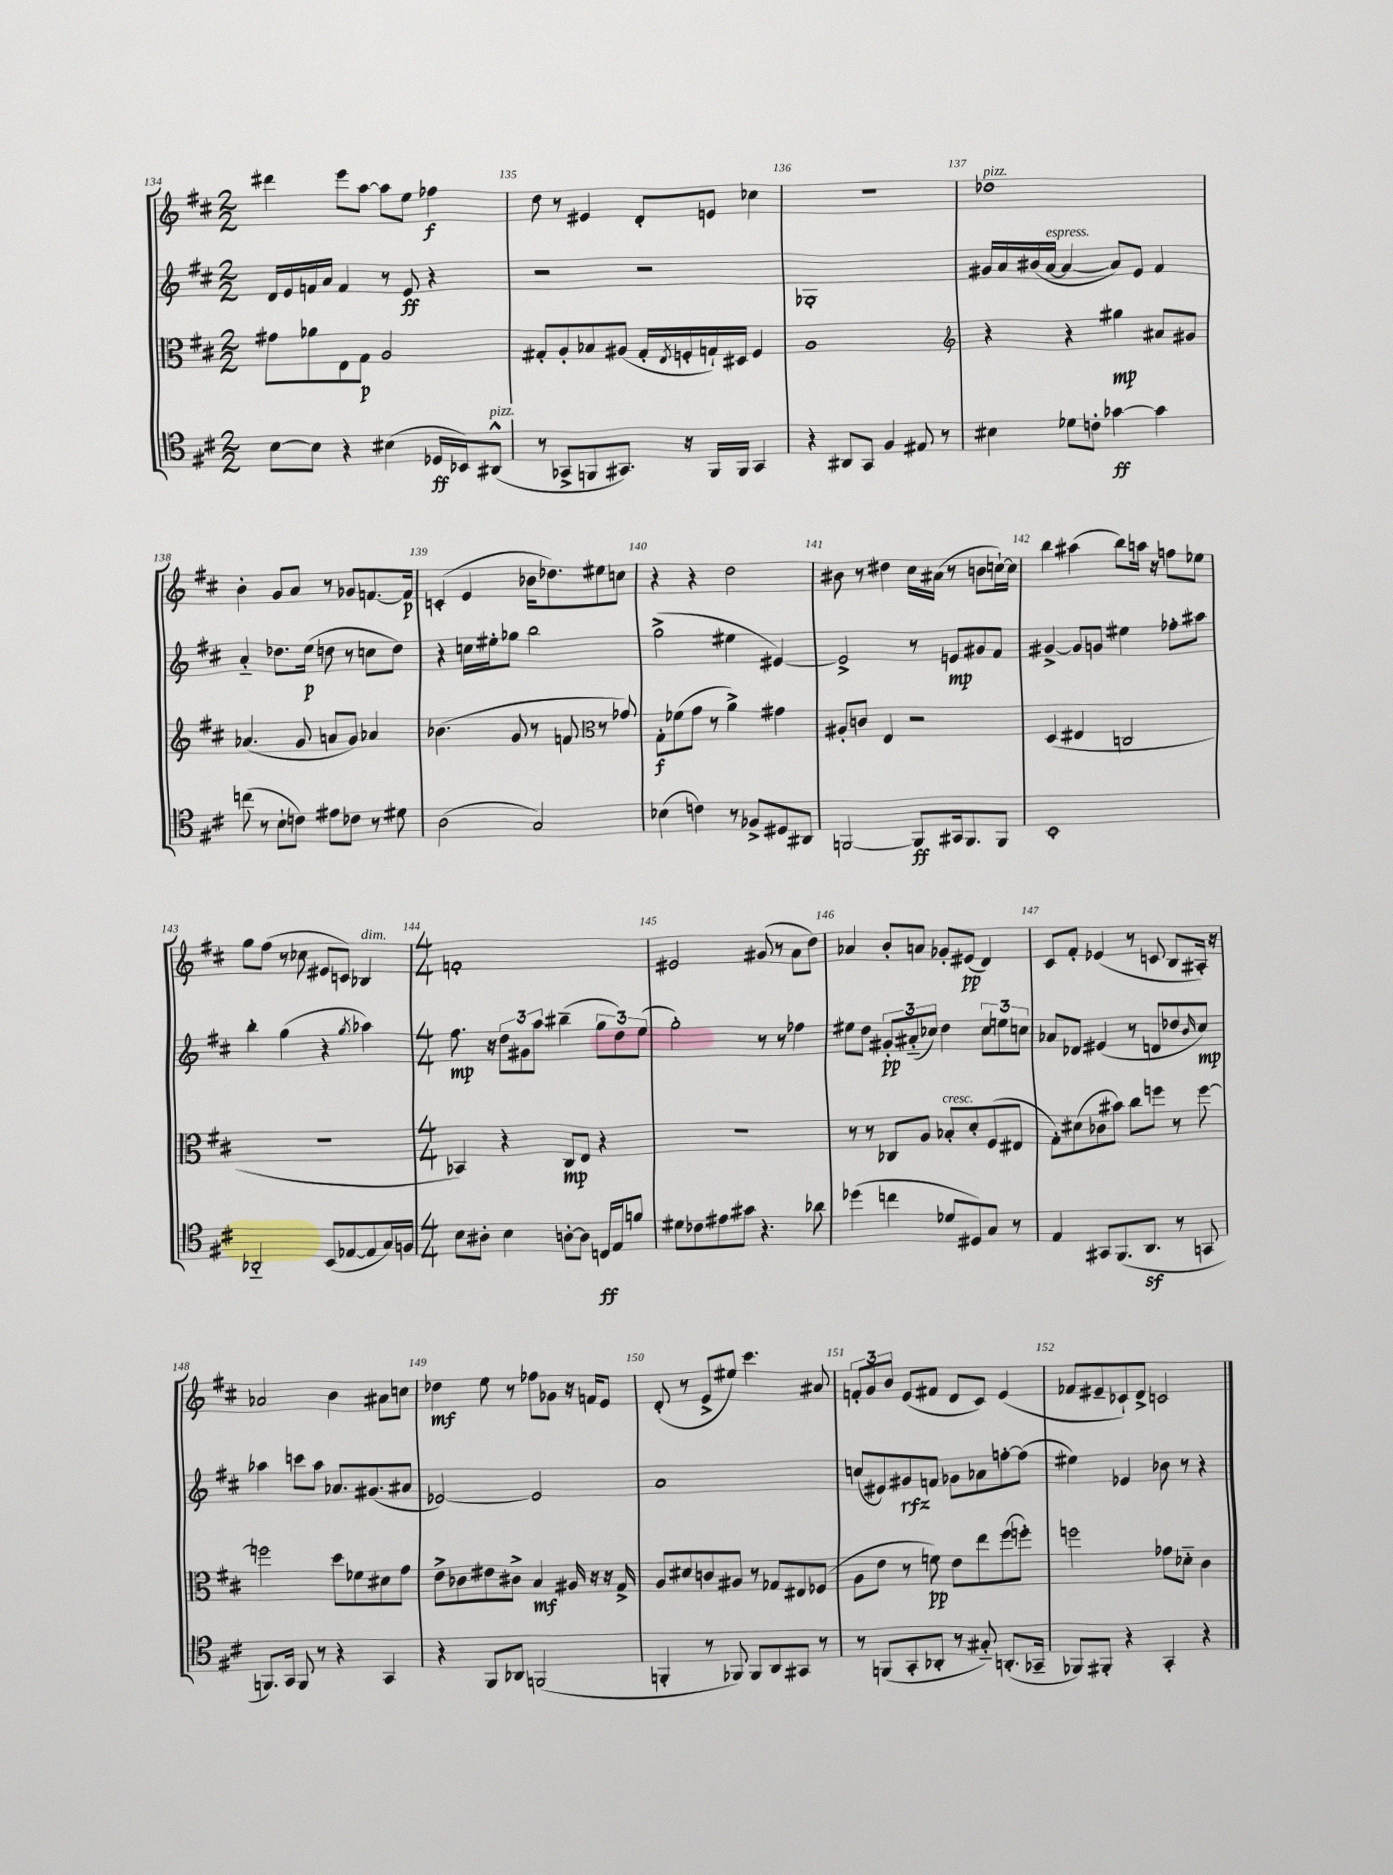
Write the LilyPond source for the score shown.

<<
\new StaffGroup <<
\new Staff = "s0" {
    \clef treble \key d \major \numericTimeSignature \time 2/2
    dis'''4 e'''8 a''8~ a''8 e''8 fes''4\f |
    d''8 r8 eis'4 d'8-. e'8 ces''4 |
    r1 |
    des''1^\markup { \italic "pizz." } |
    b'4-. g'8 a'8 r8 ges'8 f'8.~ f'16\p |
    c'4-.( e'4 bes'16 des''8.) eis''8 c''8 |
    r4 r4 d''2 |
    bis'8 r8 dis''4 cis''16 ais'16( r8 b'8 c''16~-!) c''16 |
    b''4 ais''4( b''8) a''16 r16 f''8 ees''8 |
    g''8 fis''8( r8 ces''8 eis'8 c'8) bes4^\markup { \italic "dim." } |
    \numericTimeSignature \time 4/4 f'1-. |
    eis'2 gis'8( r8 a'8 d''8) |
    aes'4 b'8-. a'8 ges'8-. eis'8\pp( d'4) |
    cis'8 fis'8-. ees'4( r8 c'8 b8 ais16-.) r16 |
    aes'2 b'4 ais'8 c''8 |
    des''4\mf e''8 r8 fes''8 ges'8 r16 f'16 e'8 |
    d'8-.( r8 e'8-> eis''8) cis'''4. ais'8 |
    \tuplet 3/2 { f'8-. g'8 b'8 } e'8( fis'8 d'8 cis'8) e'4( |
    fes'8 eis'8-- ces'8-!) d'8-> c'2 \bar "|." |
}
\new Staff = "s1" {
    \clef treble \key d \major \numericTimeSignature \time 2/2
    d'16 e'16 f'16 a'16 f'4 r8 e'8\ff r4 |
    r2 r2 |
    ges1-. |
    gis'16 a'16 bis'16( a'16~^\markup { \italic "espress." } a'4~ a'8) e'8 fis'4 |
    a'4-_ des''8. e''16\p( d''8 r8 c''8 d''8) |
    r4 c''16 eis''16-. ges''8 b''2 |
    g''2->( eis''4 eis'4~) |
    eis'2-> r8 e'8\mp gis'8 fis'8 |
    gis'4~-> gis'8 g'8 eis''4 fes''8-. ais''8 |
    b''4-. g''4( r4 \acciaccatura { g''8 } aes''4) |
    \numericTimeSignature \time 4/4 fis''8.\mp r16 \tuplet 3/2 { d''8 gis'8 a''8 } bis''4--( \tuplet 3/2 { g''8 d''8) e''8( } |
    g''2-.) r8 r8 fes''4 |
    eis''8 d''8 \tuplet 3/2 { gis'8-.\pp ais'8-_( ces''8) } d''4 \tuplet 3/2 { ces''8 e''8 c''8 } |
    aes'8 des'8 eis'4( r8 d'8 des''8 \grace { b'16 } cis''8\mp) |
    aes''4 c'''8 aes''8 aes'8. gis'8.( ais'8 |
    ees'2~) ees'2 |
    a'1 |
    c''8( eis'8) gis'8\rfz f'8 ges'8 aes'8 f''8~-. f''8( |
    eis''4) ees'4 bes'8 r8 r4 \bar "|." |
}
\new Staff = "s2" {
    \clef alto \key d \major \numericTimeSignature \time 2/2
    gis'8 aes'8 e8 g8\p a2 |
    gis8-. a8-. bes8 ais8( gis16-. \acciaccatura { e8 } f16-. g16-!) dis16 f4 |
    a1 |
    \clef treble r4 r4 gis''4\mp ais'8 gis'8 |
    aes'4.( g'8 a'8 g'8) aes'4 |
    bes'4.( g'8 r8 f'8 r8 ges'8) |
    \clef alto g8-.\f fes'8( g'8 r8 a'4->) gis'4 |
    ais8-. c'8 e4 r2 |
    d4( eis4 c2 |
    R1 |
    \numericTimeSignature \time 4/4 bes,4) r4 cis8\mp e8 r4 |
    r1 |
    r8 r8 ces8 a8 bes8-.^\markup { \italic "cresc." } d'8-. fis8( eis8 |
    g8-.) dis'8( ces'8 bis'8) cis''8 f''8 r8 f''8~ |
    f''2 d''8 fes'8 dis'8 g'8 |
    e'8-> ces'8 eis'8 cis'8-> b4\mf ais16 r16 r16 g16-> |
    a8 dis'8 c'8 ais8 r8 ges8 eis8 fes8( |
    a8 e'8 r8 f'8\pp) e'8 e''8 fis''8( f''8-.) |
    f''2 ges'8 des'8-_ cis'4 \bar "|." |
}
\new Staff = "s3" {
    \clef tenor \key d \major \numericTimeSignature \time 2/2
    b8~ b8 r4 bis4( des16\ff bes,16) ais,8-^^\markup { \italic "pizz." }( |
    r8 ges,8-> f,8 gis,8.) r16 f,16 f,16 gis,4 |
    r4 ais,8 g,8 fis4 eis8 r8 |
    bis4 des'8 c'8-. ges'4~\ff ges'4 |
    c''8( r8 b8-! c'8) eis'8 ces'8 r8 dis'8 |
    a2( g2) |
    bes4( c'4) r8 fes8-> dis8 ais,8 |
    f,2~ f,8\ff gis,16 f,8. f,8 |
    b,1-. |
    aes,2-_ b,8( ees8~ ees8 g16) f16 |
    \numericTimeSignature \time 4/4 b8 ais8-. b4 a8~-. a8 c16\ff e16 f'8 |
    dis'8 ces'8 eis'8 gis'8 r4. aes'8 |
    des''4( c''4 des'8 dis8) g8 r8 |
    e4 gis,8 fis,8.( a,8.\sf r8 g,8 |
    f,8.) g,16 f,8 r8 r4 g,4 |
    r4 fis,8 aes,8 f,2( |
    f,4-. r8 fes,8) fes,8 a,8 gis,8 r8 |
    r8 f,8( g,8-. aes,8-. r8 gis8-_) a,8.-.( ges,16-- |
    fes,8) fis,8-. r4 g,4-. r4 \bar "|." |
}
>>
>>
\layout { \context { \Score currentBarNumber = #134 \override BarNumber.break-visibility = ##(#f #t #t) barNumberVisibility = #all-bar-numbers-visible } }
